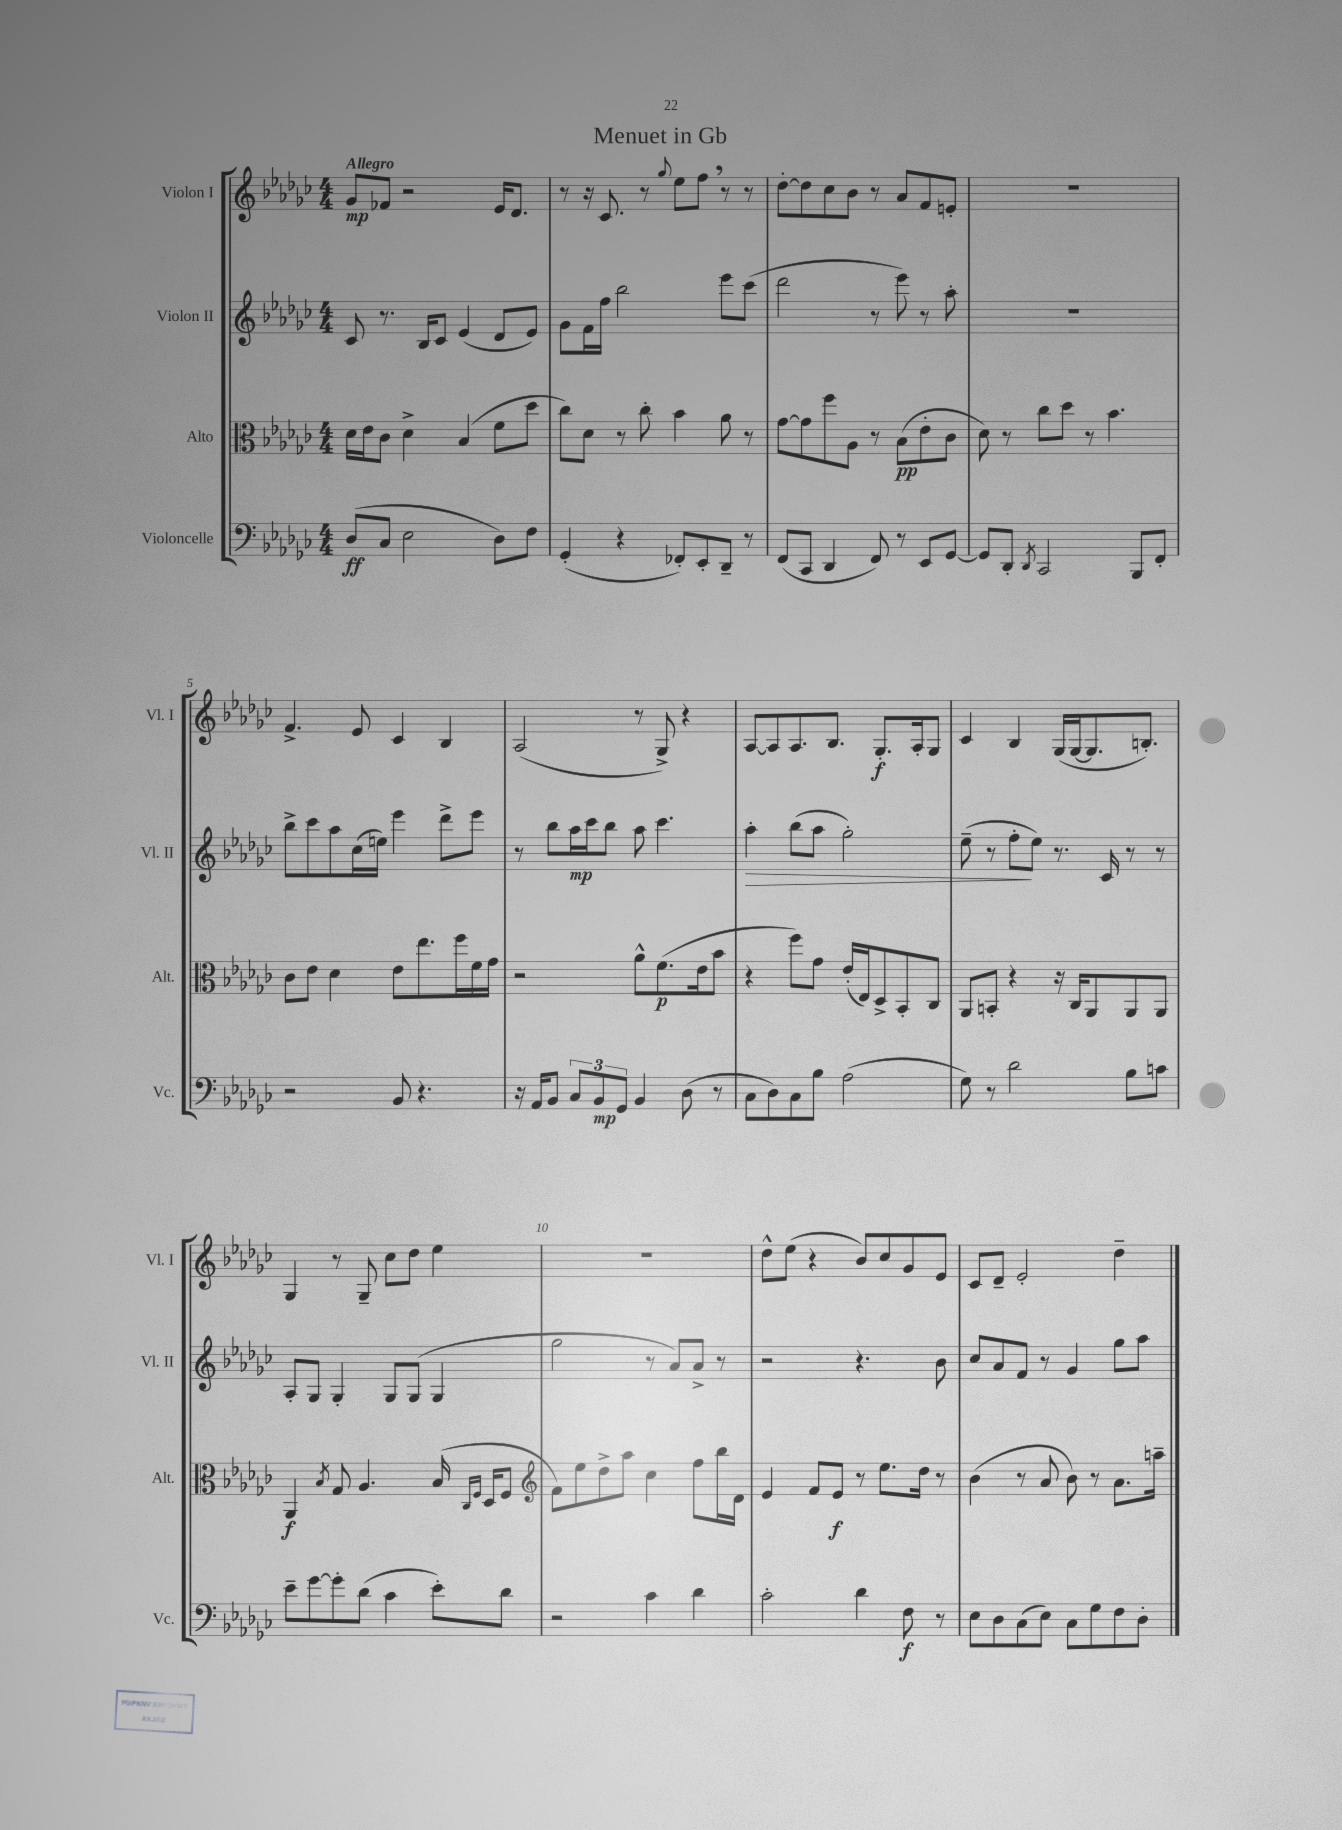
\header { title = "Menuet in Gb" }
<<
\new StaffGroup <<
\new Staff = "s0" \with { instrumentName = "Violon I" shortInstrumentName = "Vl. I" } {
    \clef treble \key ges \major \numericTimeSignature \time 4/4 \tempo "Allegro"
    \autoBeamOff ges'8[\mp fes'8] r2 ees'16[ des'8.] |
    r8 r16 ces'8. r8 \appoggiatura { ges''8 } ees''8[ f''8] \breathe r8 r8 |
    des''8[~-. des''8 ces''8 bes'8] r8 aes'8[ f'8 e'8]-. |
    R1 |
    f'4.-> ees'8 ces'4 bes4 |
    aes2( r8 ges8->) r4 |
    aes8[~ aes8 aes8. bes8.] ges8.[-.\f aes16-. ges8] |
    ces'4 bes4 ges16[( ges16~ ges8. b8.]-.) |
    ges4 r8 ges8-- ces''8[ des''8] ees''4 |
    R1 |
    des''8[-^ ees''8]( r4 bes'8[) ces''8 ges'8 ees'8] |
    ces'8[ des'8]-- ees'2-. des''4-- \bar "|." |
}
\new Staff = "s1" \with { instrumentName = "Violon II" shortInstrumentName = "Vl. II" } {
    \clef treble \key ges \major \numericTimeSignature \time 4/4
    \autoBeamOff ces'8 r8. bes16[ ces'8] ees'4( des'8[ ees'8]) |
    ges'8[ f'16 f''16] bes''2 ees'''8[ ces'''8]( |
    des'''2 r8 ees'''8) r8 aes''8-. |
    R1 |
    bes''8[-> ces'''8 aes''8 ces''16( e''16]) ees'''4 des'''8[-> ees'''8] |
    r8 bes''8[ aes''16\mp ces'''16 bes''8] aes''8 ces'''4. |
    aes''4-.\> bes''8[( aes''8] ges''2-.) |
    ees''8--( r8 f''8[-.\! ees''8]) r8. ces'16 r8 r8 |
    aes8[-. ges8] ges4-. ges8[ ges8]( ges4 |
    ges''2 r8 aes'8[) aes'8]-> r8 |
    r2 r4. bes'8 |
    ces''8[ aes'8 f'8] r8 ges'4 ges''8[ aes''8] \bar "|." |
}
\new Staff = "s2" \with { instrumentName = "Alto" shortInstrumentName = "Alt." } {
    \clef alto \key ges \major \numericTimeSignature \time 4/4
    \autoBeamOff des'16[ ees'16 ces'8] des'4-> bes4( f'8[ des''8] |
    ces''8[) des'8] r8 ces''8-. bes'4 aes'8 r8 |
    ges'8[~ ges'8 f''8 aes8] r8 bes8[\pp( ees'8-. ces'8] |
    des'8) r8 ces''8[ des''8] r8 bes'4. |
    ces'8[ ees'8] des'4 ees'8[ ees''8. f''16 f'16 ges'16] |
    r2 aes'8[-^ f'8.\p( ees'16 bes'8] |
    r4 f''8[) ges'8] ees'16[-.( ees16) des8-> bes,8-. ces8] |
    aes,8[ b,8]-. r4 r16 ces16[ aes,8 aes,8 aes,8] |
    aes,4\f \acciaccatura { bes8 } ges8 aes4. bes16( \grace { ces16[ f16] } des16[ f8] |
    \clef treble f'8[) ees''8 des''8-> aes''8] ces''4 f''8[ bes''16 des'16] |
    ees'4 f'8[ ees'8]\f r8 ees''8.[ des''16] r8 |
    bes'4( r8 aes'8 bes'8) r8 aes'8.[ a''16]-- \bar "|." |
}
\new Staff = "s3" \with { instrumentName = "Violoncelle" shortInstrumentName = "Vc." } {
    \clef bass \key ges \major \numericTimeSignature \time 4/4
    \autoBeamOff des8[\ff( ces8] ees2 des8[) f8] |
    ges,4-.( r4 fes,8[-.) ees,8-. des,8]-- r8 |
    f,8[( ces,8] des,4 f,8) r8 ees,8[ ges,8]~ |
    ges,8[ des,8]-. \acciaccatura { des,8 } ces,2 bes,,8[ f,8]-. |
    r2 bes,8 r4. |
    r16 aes,16[ bes,8] \tuplet 3/2 { ces8[ bes,8\mp ges,8] } bes,4 des8( r8 |
    ces8[ des8) ces8 bes8] aes2( |
    ges8) r8 des'2 bes8[ c'8] |
    ees'8[-- ges'8~ ges'8-. des'8]( ces'4 ees'8[-.) des'8] |
    r2 ces'4 des'4 |
    ces'2-. des'4 f8\f r8 |
    ees8[ des8 ces8( ees8]) ces8[ ges8 f8 des8]-. \bar "|." |
}
>>
>>
\layout { \context { \Score \override BarNumber.break-visibility = ##(#f #t #t) barNumberVisibility = #(every-nth-bar-number-visible 5) } }
